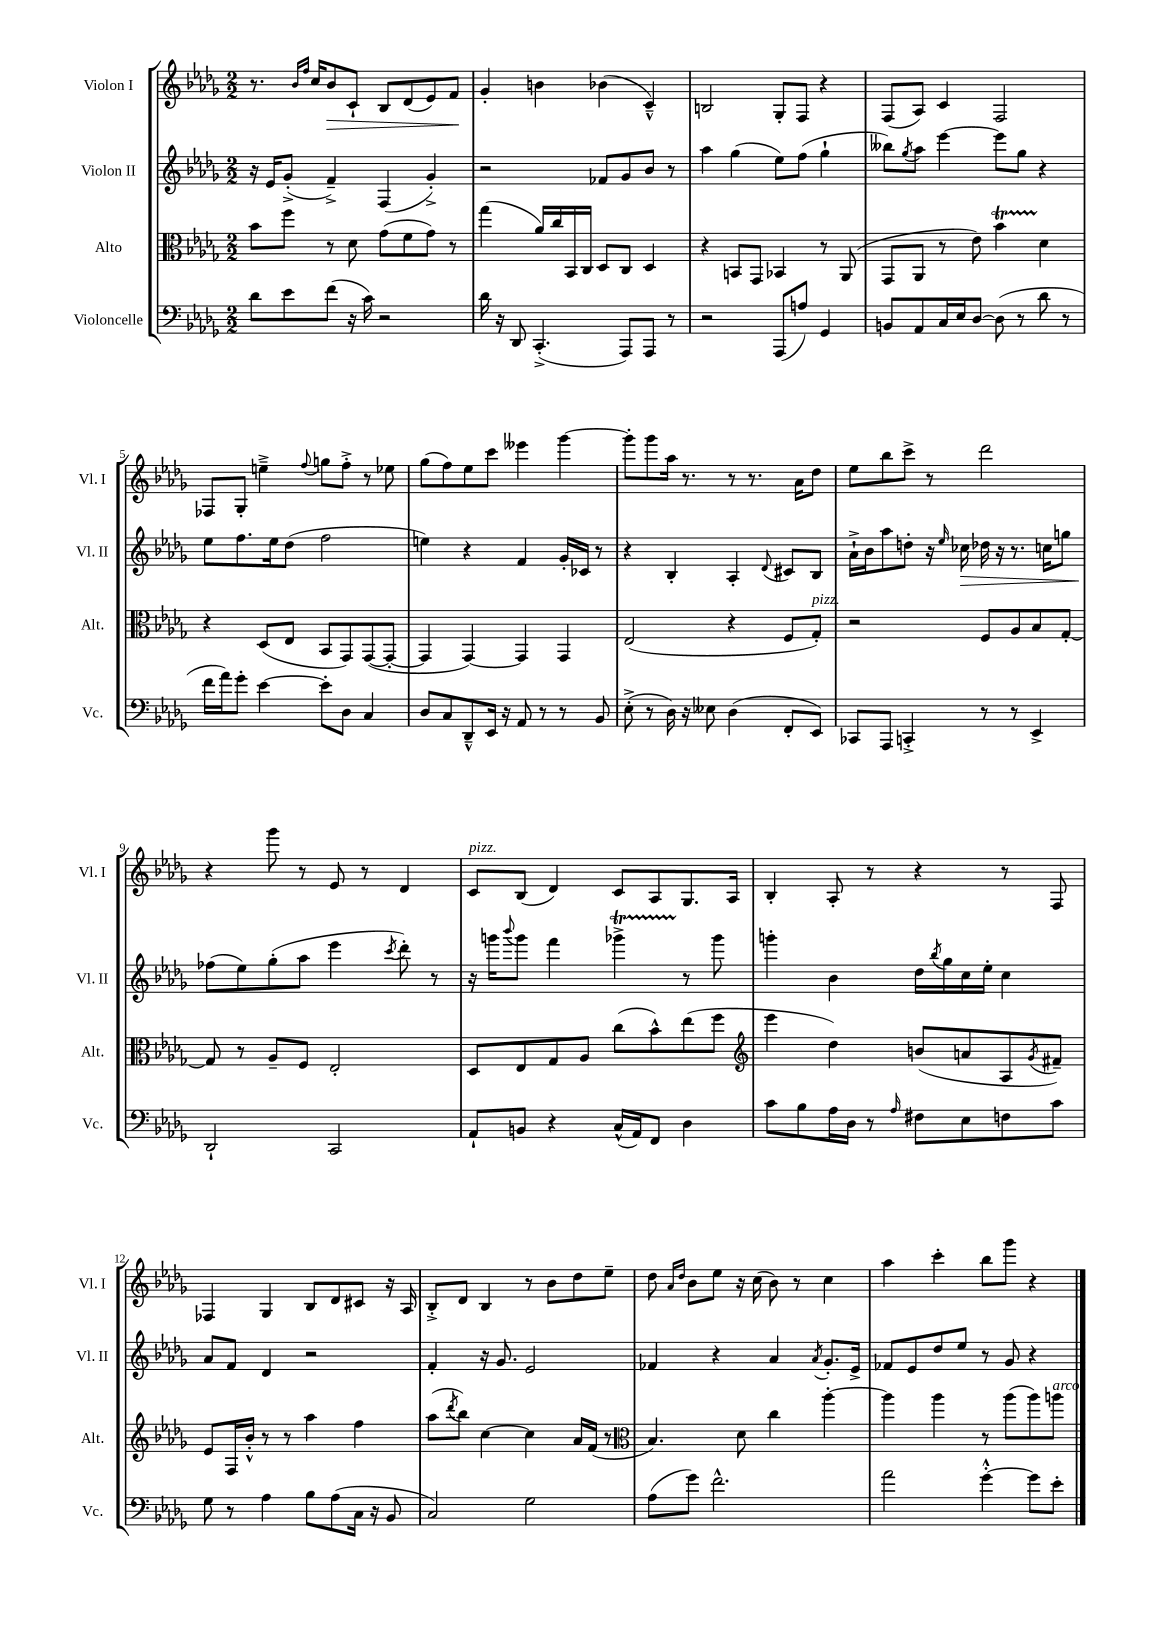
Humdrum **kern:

**kern	**kern	**kern	**kern
*staff4	*staff3	*staff2	*staff1
*clefF4	*clefC3	*clefG2	*clefG2
*k[b-e-a-d-g-]	*k[b-e-a-d-g-]	*k[b-e-a-d-g-]	*k[b-e-a-d-g-]
*M2/2	*M2/2	*M2/2	*M2/2
8d-	8b-	16r	8.r
.	.	16e-	.
8e-	8ff	(8g-'^	.
.	.	.	16qqb-
.	.	.	16qqff
.	.	.	16cc
(8f	8r	4f~^)	8b-
16r	8d-	.	8c`
16c)	.	.	.
2r	(8g-	(4F	8B-
.	8f	.	(8d-
.	8g-)	4g-'^)	8e-)
.	8r	.	8f
=	=	=	=
16d-	(4gg-	2r	4g-'
16r	.	.	.
8DD-	.	.	.
(4.CC'^	16a-)	.	4b
.	16cc	.	.
.	16BB-	.	.
.	16C	.	.
.	8D-	8f-	(4b-
8AAA-)	8C	8g-	.
8AAA-	4D-	8b-	4c~^^)
8r	.	8r	.
=	=	=	=
2r	4r	4aa-	2B
.	8BB	(4gg-	.
.	8GG-	.	.
(8AAA-	4BB-	8ee-)	8G-'
8A)	.	(8ff	8F
4GG-	8r	4gg-`	4r
.	(8AA-	.	.
=	=	=	=
8BB	8GG-	8bb--)	(8F
.	.	8qgg-	.
8AA-	8AA-	8aa-	8A-)
16C	8r	[4eee-	4c
16E-	.	.	.
[8D-	8e-)	.	.
(8D-]	4b-	8eee-]	2F
8r	.	8gg-	.
8d-	4d-	4r	.
8r	.	.	.
=	=	=	=
16f	4r	8ee-	8F-
16a-)	.	.	.
8g-'	.	8.ff	8G-'
[4e-	(8D-	.	4ee~^
.	.	16ee-	.
.	8E-	(8dd-	.
.	.	.	8qqff
8e-']	8BB-	2ff	8gg
8D-	8GG-)	.	8ff'^
4C	([8GG-	.	8r
.	8GG-'_	.	8ee-
=	=	=	=
8D-	4GG-]	4ee)	(8gg-
8C	.	.	8ff)
8DD-~^^	[4GG-)	4r	8ee-
16EE-	.	.	8ccc
16r	.	.	.
8AA-	4GG-]	4f	4eee--
8r	.	.	.
8r	4GG-	16g-'	[4ggg-
.	.	16c-	.
8BB-	.	8r	.
=	=	=	=
(8E-'^	(2E-	4r	8ggg-']
8r	.	.	8ggg-
16D-)	.	4B-'	16aa-
16r	.	.	8.r
8E--	.	.	.
(4D-	4r	4A-'	8r
.	.	.	8.r
.	.	8qqd-	.
8FF'	8F	8c#	.
.	.	.	16a-
8EE-)	8G-')	8B-	8dd-
=	=	=	=
8CC-	2r	16a-`^	8ee-
.	.	16b-	.
8AAA-	.	8aa-	8bb-
4CC'^	.	8dd'	8ccc^
.	.	16r	8r
.	.	16qqee-	.
.	.	16cc-	.
8r	8F	16dd-	2ddd-
.	.	16r	.
8r	8A-	8.r	.
4EE-^	8B-	.	.
.	.	16cc	.
.	[8G-'	8gg	.
=	=	=	=
2DD-`	8G-]	(8ff-	4r
.	8r	8ee-)	.
.	8A-~	(8gg-'	8ggg-
.	8F	8aa-	8r
2CC	2E-'	4eee-	8e-
.	.	.	8r
.	.	8qccc	.
.	.	8ddd-')	4d-
.	.	8r	.
=	=	=	=
8AA-`	8D-	16r	8c
.	.	16ggg	.
.	.	8qqbbb-	.
8BB	8E-	8ggg	(8B-
4r	8G-	4fff	4d-)
.	8A-	.	.
(16C^^	(8cc	4ggg-^	8c
16AA-)	.	.	.
8FF	8b-^^)	.	8A-
4D-	(8ee-	8r	8.G-
.	8ff	8ggg-	.
.	.	.	16A-
=	=	=	=
*	*clefG2	*	*
8c	4eee-	4ggg'	4B-'
8B-	.	.	.
16A-	4dd-)	4b-	8A-'
16D-	.	.	.
8r	.	.	8r
16qqA-	.	.	.
8F#	(8b	16dd-	4r
.	.	8qbb-	.
.	.	16gg-	.
8E-	8a	16cc	.
.	.	16ee-'	.
8F	8A-	4cc	8r
.	8qg-	.	.
8c	8f#~)	.	8F
=	=	=	=
8G-	8e-	8a-	4F-
8r	16F	8f	.
.	16b-'^^	.	.
4A-	8r	4d-	4G-
.	8r	.	.
8B-	4aa-	2r	8B-
(8A-	.	.	8d-
16C	4ff	.	8c#
16r	.	.	.
8BB-	.	.	16r
.	.	.	16A-
=	=	=	=
2C)	(8aa-	4f'	8B-'^
.	8qddd-	.	.
.	8bb-)	.	8d-
.	[4cc	16r	4B-
.	.	8.g-	.
2G-	4cc]	2e-	8r
.	.	.	8b-
.	16a-	.	8dd-
.	(16f	.	.
.	8r	.	8ee-~
=	=	=	=
*	*clefC3	*	*
(8A-	4.B-)	4f-	8dd-
.	.	.	16qqa-
.	.	.	16qqdd-
8g-)	.	.	8b-
2.f^^	.	4r	8ee-
.	8d-	.	16r
.	.	.	(16cc
.	4cc	4a-	8b-)
.	.	.	8r
.	.	8qa-	.
.	[4aa-'	8.g-'	4cc
.	.	16e-^	.
=	=	=	=
2a-	4aa-]	8f-	4aa-
.	.	8e-	.
.	4aa-	8dd-	4ccc'
.	.	8ee-	.
[4g-'^^	8r	8r	8bb-
.	(8aa-	8g-	8ggg-
8g-]	8aa-)	4r	4r
8e-'	8aa	.	.
==	==	==	==
*-	*-	*-	*-
